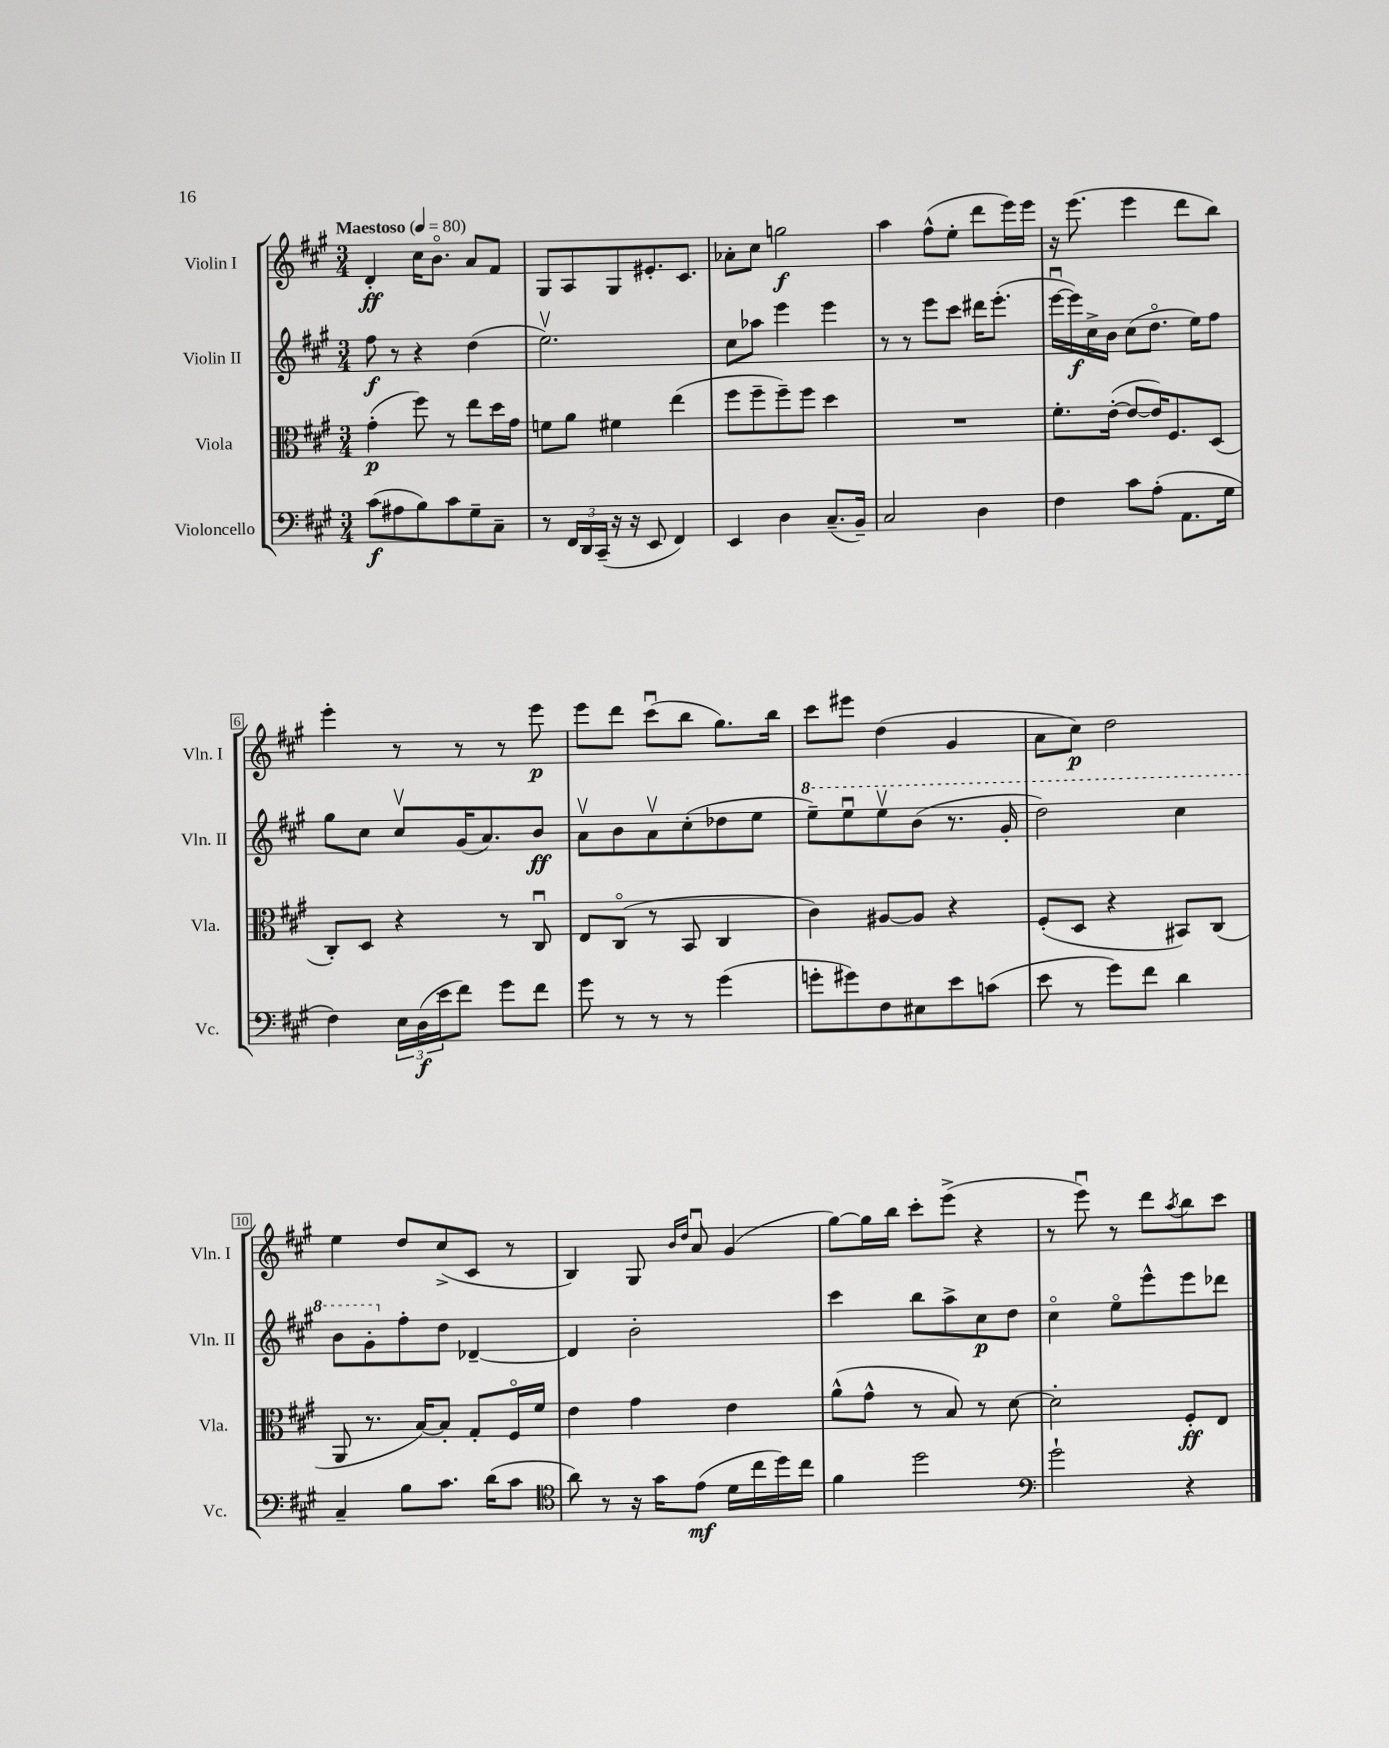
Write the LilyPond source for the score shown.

<<
\new StaffGroup <<
\new Staff = "s0" \with { instrumentName = "Violin I" shortInstrumentName = "Vln. I" } {
    \clef treble \key a \major \numericTimeSignature \time 3/4 \tempo "Maestoso" 4 = 80
    d'4-.\ff cis''16 b'8.\flageolet a'8 fis'8 |
    gis8 a8 gis8 eis'8.-. cis'8. |
    aes'8-. cis''8 g''2\f |
    a''4 fis''8-^( e''8-. d'''8 e'''16) e'''16 |
    r16 e'''8.( e'''4 d'''8 b''8) |
    e'''4-. r8 r8 r8 e'''8\p |
    e'''8 d'''8 cis'''8\downbow( b''8 gis''8.) b''16 |
    cis'''8 eis'''8 d''4( gis'4 |
    a'8 cis''8\p) d''2 |
    e''4 d''8 cis''8->( cis'8 r8 |
    b4) gis8 \grace { b'16 d''16 } a'8\downbow gis'4( |
    gis''8~) gis''16 b''16 cis'''8-. e'''8->( r4 |
    r8 e'''8\downbow) r8 d'''8 \acciaccatura { a''8 } b''8 cis'''8 \bar "|." |
}
\new Staff = "s1" \with { instrumentName = "Violin II" shortInstrumentName = "Vln. II" } {
    \clef treble \key a \major \numericTimeSignature \time 3/4
    fis''8\f r8 r4 d''4( |
    e''2.\upbow) |
    cis''8 aes''8 e'''4 e'''4 |
    r8 r8 e'''8 cis'''8 dis'''16 e'''8.-.( |
    e'''16~\downbow e'''16\f) cis''16-> b'16 cis''8( d''8.\flageolet e''16) fis''8 |
    gis''8 cis''8 cis''8\upbow gis'16( a'8.) b'8\ff |
    a'8\upbow b'8 a'8\upbow cis''8-.( des''8 e''8 |
    \ottava #1 e'''8--) e'''8\downbow e'''8\upbow b''8( r8. gis''16-. |
    d'''2) cis'''4 |
    b''8 gis''8-. \ottava #0 fis''8-. d''8 des'4~-- |
    des'4 b'2-. |
    cis'''4 b''8 a''8-> cis''8\p d''8 |
    cis''4\flageolet e''8\flageolet e'''8-^ e'''8 des'''8 \bar "|." |
}
\new Staff = "s2" \with { instrumentName = "Viola" shortInstrumentName = "Vla." } {
    \clef alto \key a \major \numericTimeSignature \time 3/4
    gis'4-.\p( fis''8) r8 e''8 d''16 gis'16 |
    f'8 a'8 fis'4 e''4( |
    fis''8 fis''8-- fis''8--) fis''8 d''4 |
    R2. |
    fis'8.-. e'16~-.( e'8~ e'16) fis8. d8( |
    cis8-.) d8 r4 r8 cis8\downbow |
    e8 cis8\flageolet( r8 b,8 cis4 |
    cis'4) ais8~ ais8 r4 |
    fis8-.( d8 r4 bis,8) cis8( |
    a,8 r8. b16~) b8-. gis8-. fis16\flageolet fis'16 |
    e'4 gis'4 e'4 |
    a'8-^( gis'8-^ r8 b8) r8 d'8~ |
    d'2-. fis8-.\ff e8 \bar "|." |
}
\new Staff = "s3" \with { instrumentName = "Violoncello" shortInstrumentName = "Vc." } {
    \clef bass \key a \major \numericTimeSignature \time 3/4
    cis'8\f( ais8 b8) cis'8 gis8-- cis8-- |
    r8 \tuplet 3/2 { fis,16 d,16 cis,16--( } r16 r16 e,8 fis,4) |
    e,4 d4 cis8.--( b,16--) |
    cis2 d4 |
    fis4 cis'8 a8-.( a,8. gis16 |
    fis4) \tuplet 3/2 { e16 d16\f( e'16 } fis'8) gis'8 fis'8 |
    gis'8 r8 r8 r8 gis'4( |
    g'8-. gis'8) fis8 eis8 e'8 c'8( |
    e'8 r8 gis'8) fis'8 d'4 |
    cis4-- b8 cis'8. d'16( cis'8 |
    \clef tenor a'8) r8 r16 gis'16 e'8\mf( d'16 cis''16 d''16) cis''16 |
    fis'4 d''2 |
    \clef bass gis'2-! r4 \bar "|." |
}
>>
>>
\layout { \context { \Score \override BarNumber.stencil = #(make-stencil-boxer 0.1 0.3 ly:text-interface::print) } }
